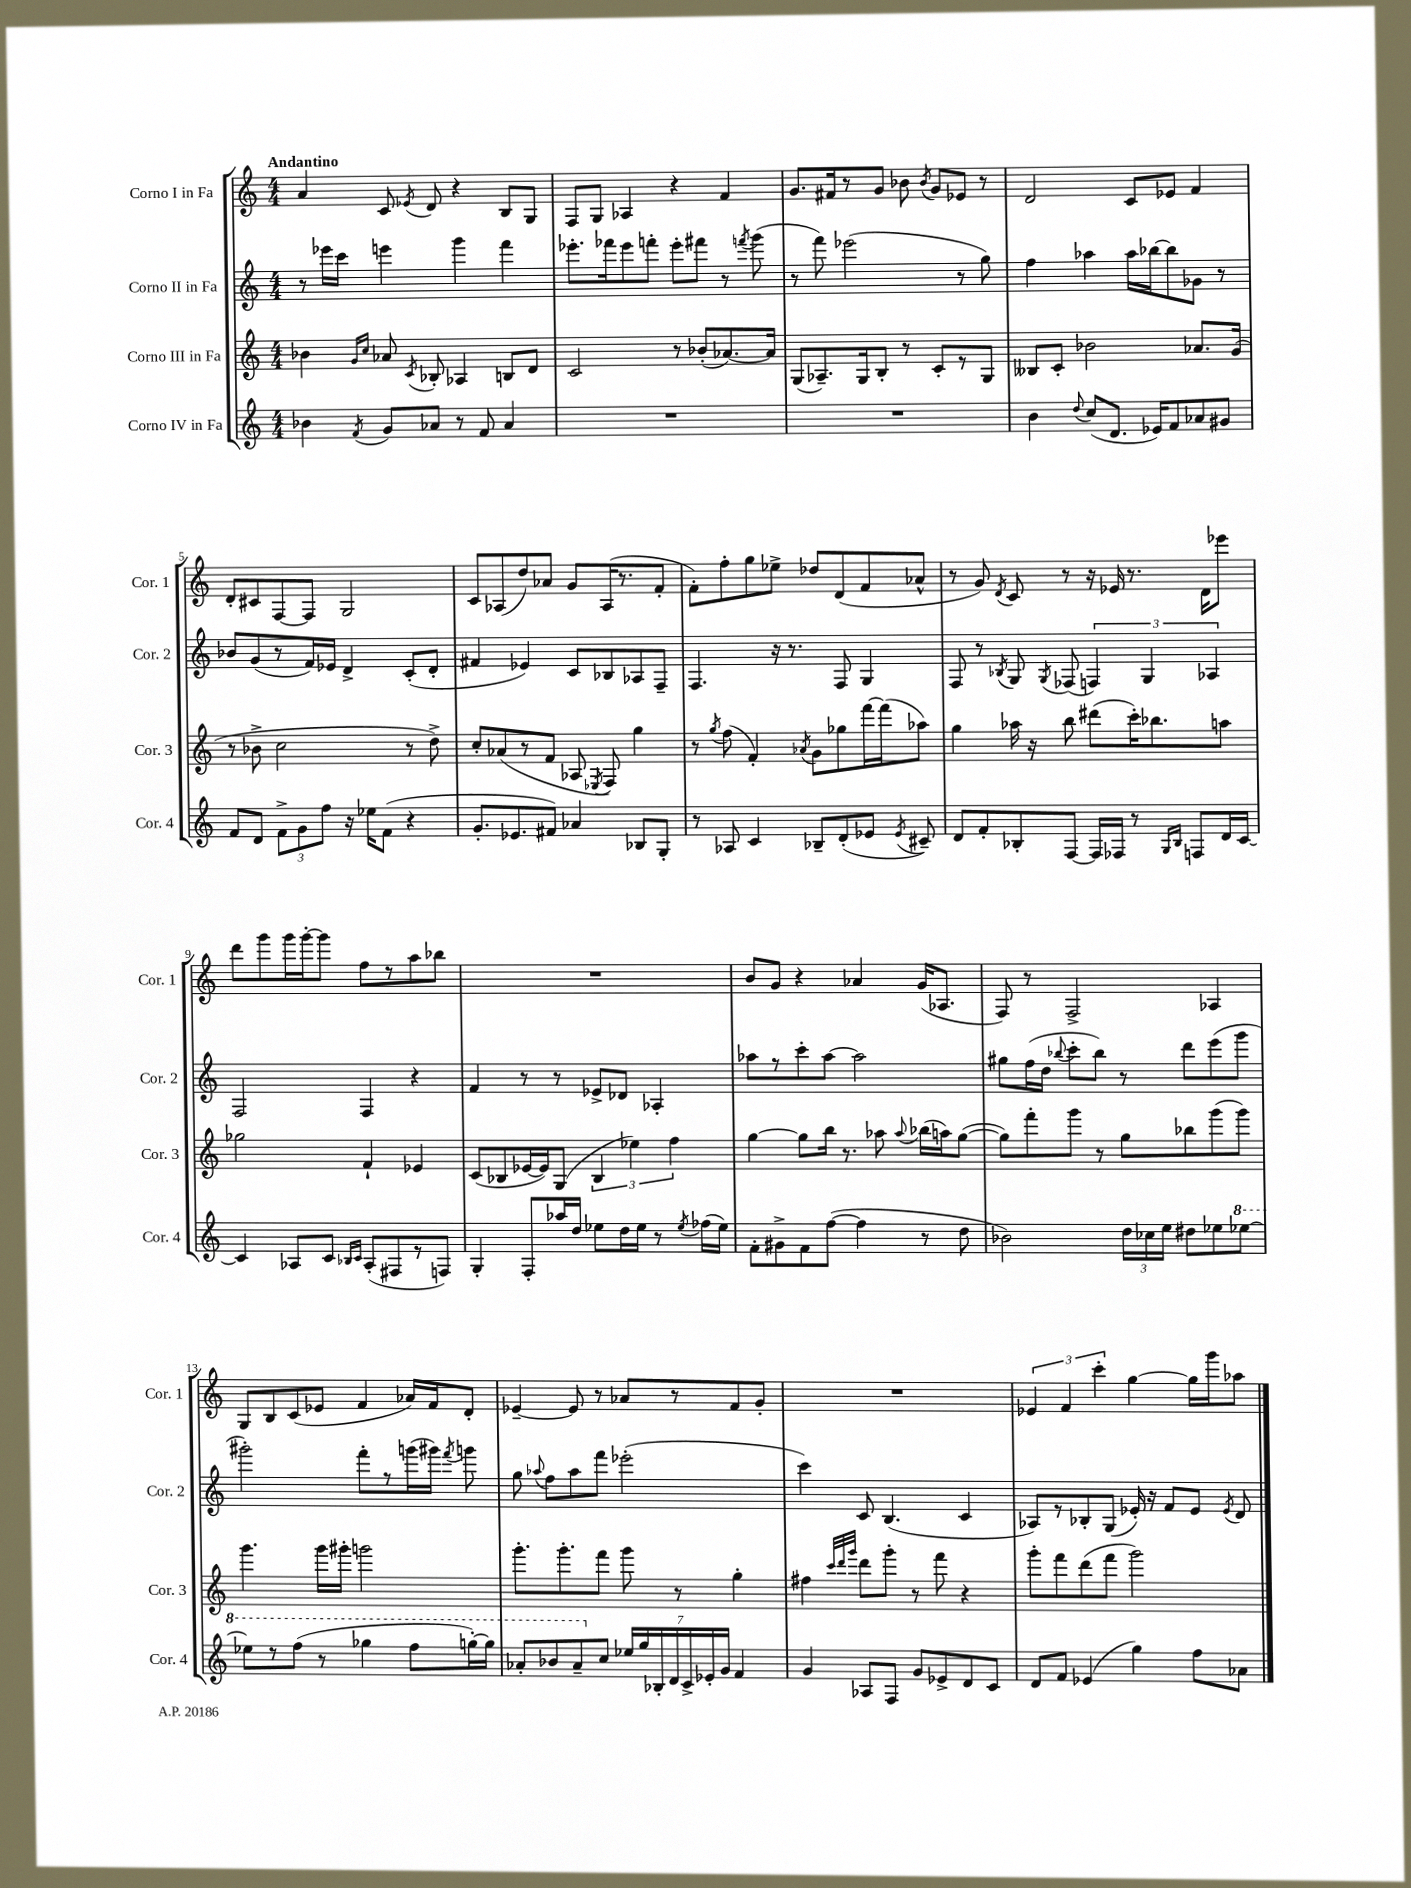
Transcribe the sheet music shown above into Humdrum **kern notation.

**kern	**kern	**kern	**kern
*part4	*part3	*part2	*part1
*staff4	*staff3	*staff2	*staff1
*I"Corno IV in Fa	*I"Corno III in Fa	*I"Corno II in Fa	*I"Corno I in Fa
*I'Cor. 4	*I'Cor. 3	*I'Cor. 2	*I'Cor. 1
*clefG2	*clefG2	*clefG2	*clefG2
*k[]	*k[]	*k[]	*k[]
*M4/4	*M4/4	*M4/4	*M4/4
=1	=1	=1	=1
!	!	!	!LO:TX:a:B:t=Andantino
4b-X\	4b-X\	8r	4a/
.	.	16eee-X\LL	.
.	.	16ccc\JJ	.
.	16qqg/LL	.	.
8qf/	16qqcc/JJ	.	.
8g/L	8a-X/	4eeen\	8c/
.	8qc/	.	8qe-X/
8a-X/J	8B-X'/	.	8d/
8r	4A-X/	4ggg\	4r
8f/	.	.	.
4a-/	8Bn/L	4fff\	8B/L
.	8d/J	.	8G/J
=2	=2	=2	=2
1r	2c/	8.eee-X'\L	8F/L
.	.	.	8G/J
.	.	16fff-X\k	.
.	.	8eee-\	4A-X/
.	.	8fffn'\J	.
.	8r	8eee-'\L	4r
.	(8b-X'/L	8fff#X\J	.
.	[8.a-X/)	8r	4f/
.	.	8qfffn/	.
.	.	(8ggg\	.
.	16a-/Jk]	.	.
=3	=3	=3	=3
1r	(8G/L	8r	8.g/L
.	8.A-X~/)	8fff\)	.
.	.	.	16f#X/k
.	.	(2eee-X\	8r
.	16G/k	.	.
.	8B'/J	.	8g/J
.	8r	.	8b-X\
.	.	.	8qb-/
.	8c'/L	.	8g/L
.	8r	8r	8e-X/J
.	8G/J	8gg\)	8r
=4	=4	=4	=4
4b\	8B--X/L	4ff\	2d/
.	8c'/J	.	.
8qqdd/	.	.	.
(8cc/L	2b-X\	4aa-X\	.
8.d/J	.	.	.
.	.	16aa-\LL	8c/L
16e-X/KL)	.	[16bb-X\J	.
8f/	.	8bb-\]	8e-X/J
8a-X/	8.a-X/L	8g-X\J	4f/
8g#X/J	.	8r	.
.	(16g/Jk	.	.
!!LO:LB:g=z
=5	=5	=5	=5
8f/L	8r	8b-X/L	8d'/L
8d/J	8b-X^\	(8g/	8c#X/
12f^\L	2cc\	8r	[8F/
12g\	.	.	.
.	.	16f/L)	8F/J]
12ff\J	.	.	.
.	.	16e-X/JJ	.
16r	.	4d^/	2G/
16ee-X\KL	.	.	.
(8f\J	.	.	.
4r	8r	(8c'/L	.
.	8dd^\)	8d'/J	.
=6	=6	=6	=6
8.g'/L	8cc'/L	4f#X/	8c/L
.	(8a-X/	.	(8A-X/
8.e-X/	.	.	.
.	8r	4e-X/)	8dd/)
8f#X/J)	8f/J	.	8a-X/J
4a-X/	8A-X/	8c/L	8g/L
.	8qE-X/	.	.
.	8F/)	8B-X/	(16A-/K
.	.	.	8.r
8B-X/L	4gg\	8A-X/	.
8G'/J	.	8F~/J	8f'/J
=7	=7	=7	=7
8r	8r	4.F/	8f'\L)
.	8qgg/	.	.
8A-X/	(8ff\	.	8ff'\
4c/	4f'/)	.	8gg\
.	.	16r	8ee-X^\J
.	.	8.r	.
.	8qa-X/	.	.
8B-X~/L	8g\L	.	8dd-X/L
(8d'/	8gg-X\	8F/	(8d/
8e-X/J	[16fff\L	4G/	8f/
.	(16fff\J]	.	.
8qe-/	.	.	.
8c#X~/)	8aa-X\J)	.	8a-X^^/J
=8	=8	=8	=8
8d/L	4gg\	8F/	8r
8f'/	.	8r	8g/)
.	.	8qB-X/	8qd/
8B-X'/	16aa-X\	8G/	8c/
.	16r	.	.
.	.	8qG/	.
[8F/J	8bb\	(8F-X/	8r
16F/LL]	(8ddd#X\L	6Fn/)	16r
16F-X/JJ	.	.	16e-X/
8r	16ccc'\K)	.	8.r
.	.	6G/	.
.	8.bb-X\	.	.
16qqG/LL	.	.	.
16qqB-/JJ	.	.	.
8Fn/L	.	.	.
.	.	.	16d\KL
.	.	6A-X/	.
16d/L	8aan\J	.	8eee-X\J
[16c/JJ	.	.	.
!!LO:LB:g=z
=9	=9	=9	=9
4c/]	2gg-X\	2F/	8ddd\L
.	.	.	8ggg\
8A-X/L	.	.	16ggg\L
.	.	.	[16ggg'\J
8c/J	.	.	8ggg\J]
16qqB-X/LL	.	.	.
16qqc/JJ	.	.	.
(8A-'/L	4f`/	4F/	8ff\L
8F#X/	.	.	8r
8r	4e-X/	4r	8aa\
8Fn/J)	.	.	8bb-X\J
=10	=10	=10	=10
4G'/	(8c/L	4f/	1r
.	8B-X/	.	.
8F'/L	[16e-X/L	8r	.
.	16e-/J])	.	.
16aa-X/L	(8G/J	8r	.
16dd/JJ	.	.	.
8ee-X\L	6B-/	8e-X^/L	.
16dd\L	.	8d-X/J	.
.	6ee-X\)	.	.
16ee-\JJ	.	.	.
8r	.	4A-X'/	.
.	6ff\	.	.
8qee-/	.	.	.
(16ff-X\LL	.	.	.
16ee-\JJ)	.	.	.
=11	=11	=11	=11
8f'\L	[4gg\	8aa-X\L	8b/L
8g#X^\	.	8r	8g/J
8f\	8gg\L]	8ccc'\	4r
([8ff\J	16bb\Jk	[8aa-\J	.
.	8.r	.	.
4ff\]	.	2aa-\]	4a-X/
.	8aa-X\	.	.
.	8qqaa-/	.	.
8r	(16bb-X\LL	.	(16g/KL
.	16aan\J)	.	8.A-X/J
8dd\	([8gg\J	.	.
=12	=12	=12	=12
2b-X\)	8gg\L])	8gg#X\L	8F/)
.	8fff'\	(16ff\L	8r
.	.	16dd\JJ	.
.	.	8qqbb-X/	.
.	8ggg\J	8ccc'\L	2F^/
.	8r	8bb-\J)	.
24dd\LL	8gg\L	8r	.
24cc-X\	.	.	.
24ee\JJ	.	.	.
8dd#X\L	8bb-X\	8ddd\L	.
8ee-X\	(8ggg\	(8eee\	4A-X/
*8va	*	*	*
[8eee-X\J	8ggg\J)	8ggg\J	.
!!LO:LB:g=z
=13	=13	=13	=13
8eee-X\L]	4.ggg\	2ggg#X'\)	8G/L
8r	.	.	8B/
(8fff\J	.	.	(8c/
8r	16ggg\LL	.	8e-X/J
.	16ggg#X'\JJ	.	.
4ggg-X\	2gggn\	8fff'\L	4f/
.	.	8r	.
8fff\L	.	(16gggn\L	16a-X/LL)
.	.	16ggg#X\JJ)	16f/J
.	.	8qfff/	.
[16gggn'\L)	.	8gggn\	8d'/J
16ggg\JJ]	.	.	.
=14	=14	=14	=14
8aa-X'/L	8.ggg'\L	8gg\	[4e-X~/
.	.	8qqaa-X/	.
8bb-X/	.	8ff\L	.
.	8.ggg'\	.	.
8aa-~/	.	8aa-\	8e-/]
*X8va	*	*	*
8cc/J	8fff\J	8fff\J	8r
28ee-X/LL	8ggg\	(2eee-X'\	8a-X/L
28gg/	.	.	.
28B-X'/	.	.	.
28d/	.	.	.
.	8r	.	8r
28c^/	.	.	.
28e-X'/	.	.	.
28g/JJ	.	.	.
4f/	4gg'\	.	8f/
.	.	.	8g'/J
=15	=15	=15	=15
4g/	4ff#X\	4ccc\)	1r
.	32qqccc/LLL	.	.
.	32qqddd/	.	.
.	32qqggg/JJJ	.	.
8A-X/L	8ddd\L	8c/	.
8F/J	8ggg'\J	(4.B/	.
8g/L	8r	.	.
8e-X^/	8fff\	.	.
8d/	4r	4c/	.
8c/J	.	.	.
=16	=16	=16	=16
8d/L	8ggg'\L	8A-X/L)	6e-X/
8f/J	8fff\	8r	.
.	.	.	6f/
(4e-X/	(8ddd\	8B-X'/	.
.	.	.	6ccc'\
.	8fff\J	(8G/J	.
4gg\)	2ggg\)	16e-X'/)	[4gg\
.	.	16r	.
.	.	8f/L	.
8ff\L	.	8e-/J	16gg\LL]
.	.	.	16ggg\J
.	.	8qe-/	.
8a-X\J	.	8d/	8aa-X\J
==	==	==	==
*-	*-	*-	*-
